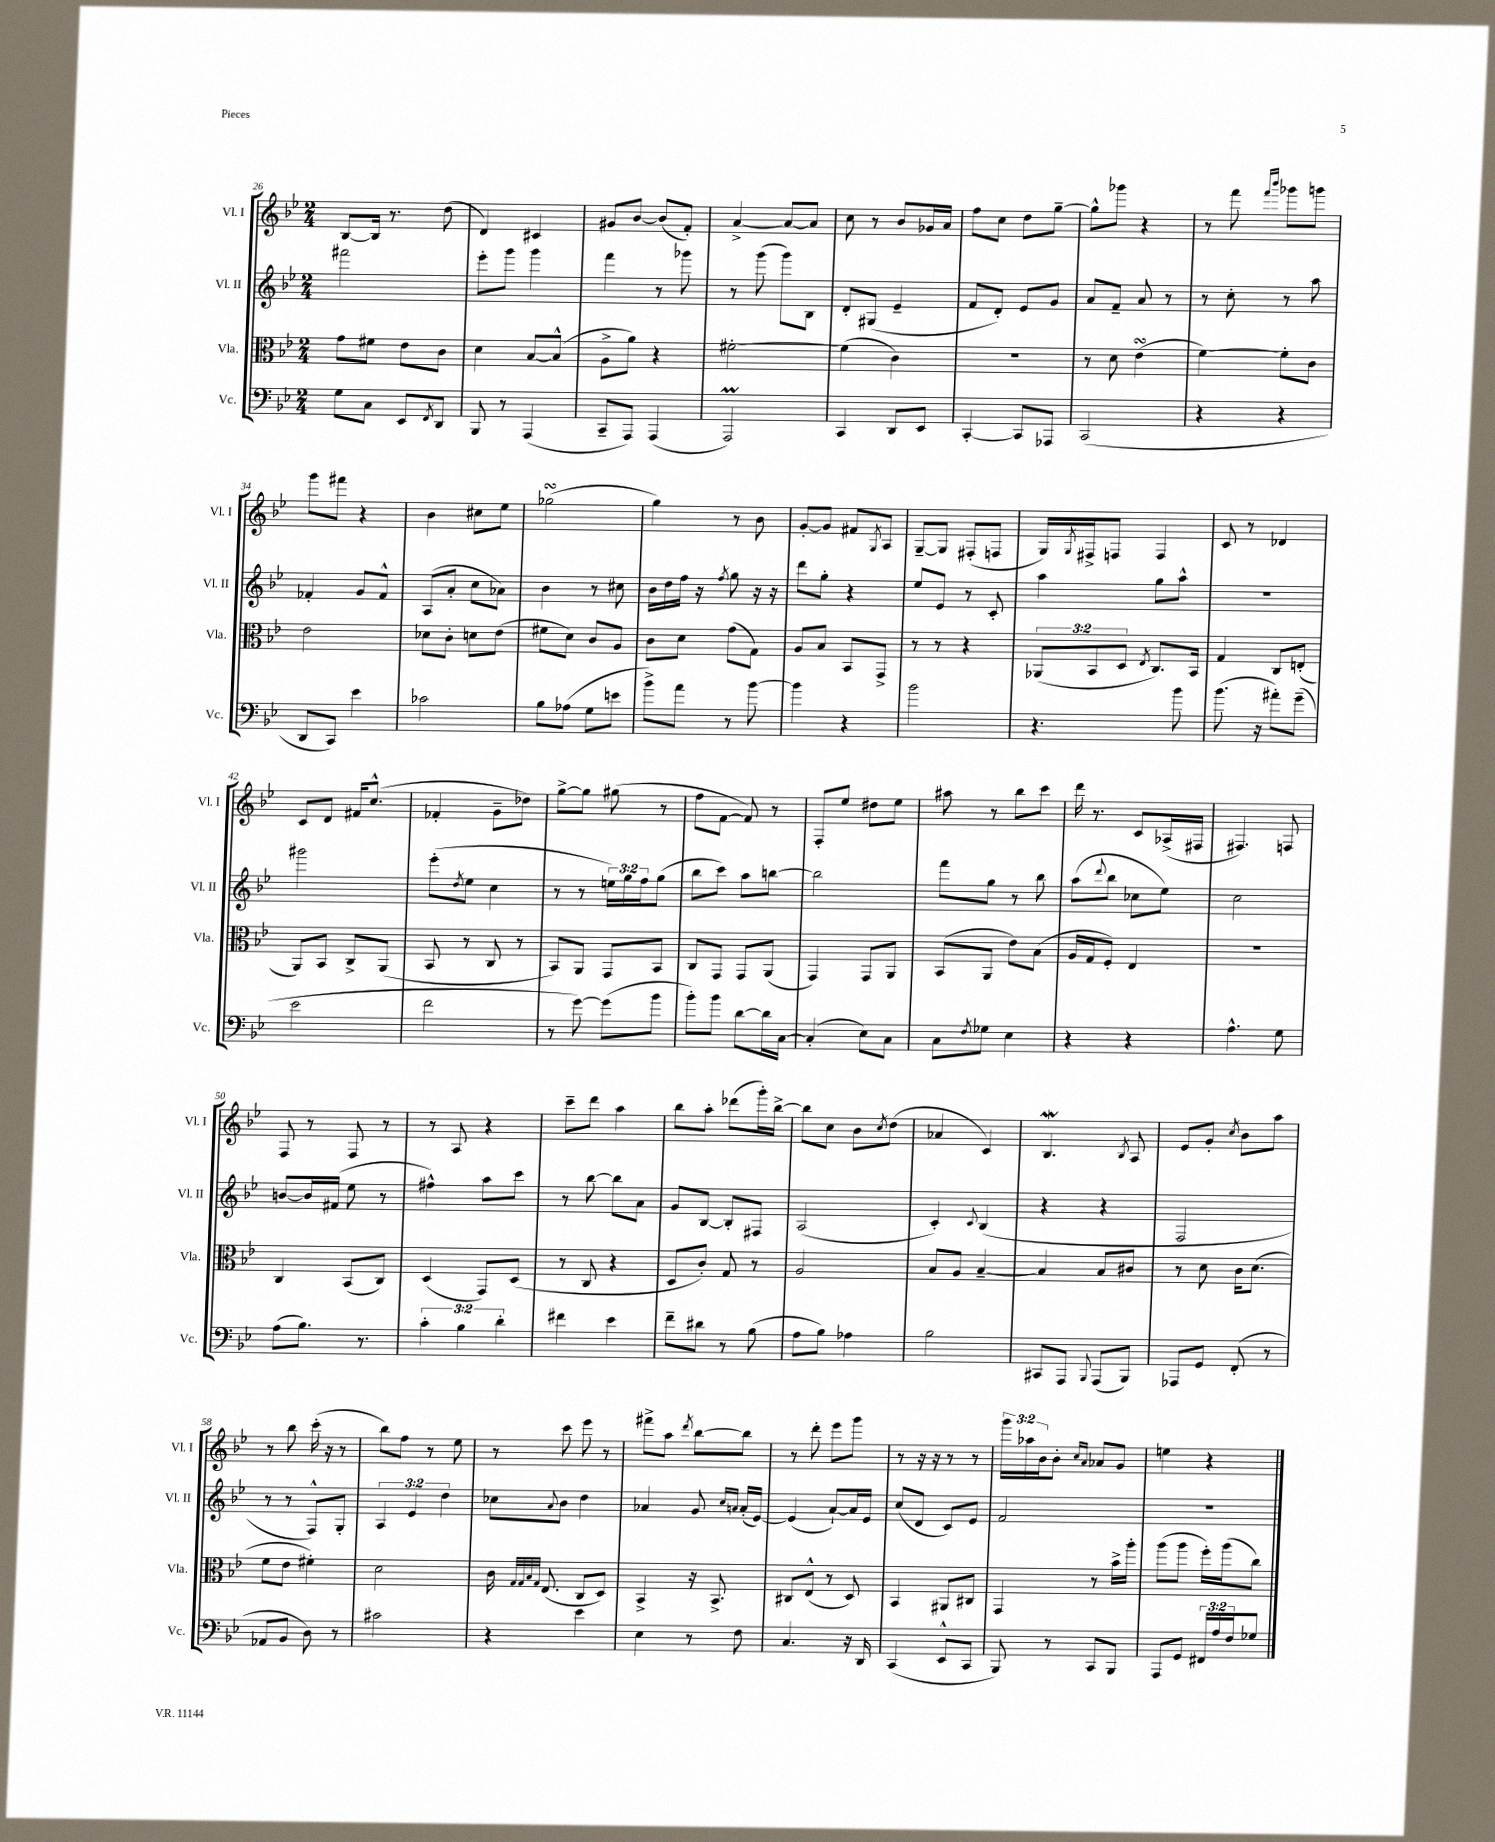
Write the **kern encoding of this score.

**kern	**kern	**kern	**kern
*part4	*part3	*part2	*part1
*staff4	*staff3	*staff2	*staff1
*I"Vc.	*I"Vla.	*I"Vl. II	*I"Vl. I
*I'Vc.	*I'Vla.	*I'Vl. II	*I'Vl. I
*clefF4	*clefC3	*clefG2	*clefG2
*k[b-e-]	*k[b-e-]	*k[b-e-]	*k[b-e-]
*M2/4	*M2/4	*M2/4	*M2/4
=26	=26	=26	=26
8G\L	8g\L	2fff#X\	[8B-/L
8C\J	8f#X\J	.	16B-/Jk]
.	.	.	8.r
8EE-/L	8e-\L	.	.
8qFF/	.	.	.
8DD/J	8c\J	.	(8dd\
=27	=27	=27	=27
8BBB-/	4d\	8eee-'\L	4d/)
8r	.	8ggg\J	.
(4AAA/	[8B-/L	4ggg\	4c#X/
.	(8B-^^/J]	.	.
=28	=28	=28	=28
8CC~/L	8A^\L	4fff\	8g#X/L
8AAA/J)	8a\J)	.	[8b-/J
(4AAA/	4r	8r	(8b-/L]
.	.	8ggg-X\	8f'/J)
=29	=29	=29	=29
2AAAm/)	[2f#X'\	8r	[4a^/
.	.	(8ggg\	.
.	.	8ggg\L)	8a/L_
.	.	8B-\J	8a/J]
=30	=30	=30	=30
4CC/	(4f#\]	8d'/L	8cc\
.	.	(8G#X/J	8r
8DD/L	4c\)	4e-~/	8b-/L
8EE-/J	.	.	16g-X/L
.	.	.	16a/JJ
=31	=31	=31	=31
[4CC'/	2r	8f/L	8ff\L
.	.	8d'/J)	8cc\J
8CC/L]	.	8e-/L	8dd\L
8AAA-X/J	.	8g/J	[8gg~\J
=32	=32	=32	=32
(2CC/	8r	8a/L	8gg^^\L]
.	8d\	8f~/J	8ggg-X\J
.	(4e-sSSs\	8a/	4r
.	.	8r	.
=33	=33	=33	=33
4r	[4f\)	8r	8r
.	.	8cc'\	8fff\
.	.	.	16qqfff/LL
.	.	.	16qqbbb-/JJ
4r	8f'\L]	8r	8ggg-X\L
.	8c\J	8aa\	8gggn\J
!!LO:LB:g=z
=34	=34	=34	=34
8DD/L	2e-\	4f-X'/	8ggg\L
8CC/J)	.	.	8fff#X\J
4e-\	.	8g/L	4r
.	.	8f-^^/J	.
=35	=35	=35	=35
2c-X\	8d-X\L	(8A/L	4b-\
.	8c'\J	8a'/J	.
.	8dn\L	8cc\L	8cc#X\L
.	(8e-\J	8a-X\J)	8ee-\J
=36	=36	=36	=36
8B-\L	8f#X\L	4b-\	(2gg-XsSSs\
(8A-X\J	8d\J)	.	.
8G\L	8c/L	8r	.
8en\J	8A/J	8cc#X\	.
=37	=37	=37	=37
8b-^\L)	8c\L	16b-\LL	4gg\)
.	.	16dd\	.
8a\J	8d\J	16ff\JJ	.
.	.	16r	.
.	.	8qff/	.
8r	(8g\L	8gg\	8r
[8b-\	8G\J)	16r	8b-\
.	.	16r	.
=38	=38	=38	=38
4b-\]	8A/L	8ddd\L	[8g'/L
.	8B-/J	8gg'\J	8g/J]
4r	8BB-/L	4r	8f#X/L
.	.	.	8qG/
.	8GG^/J	.	8A/J
=39	=39	=39	=39
2b-\	8r	8ee-/L	[8G~/L
.	8r	8e-/J	8G/J]
.	4r	8r	(8F#X'/L
.	.	8c'/	8Fn/J
=40	=40	=40	=40
4.r	(12AA-X/L	4aa\	16G/LL)
.	.	.	8qG/
.	.	.	16F#X^/J
.	12BB-/	.	.
.	.	.	8Fn/J
.	12D/J	.	.
.	8qE-/	.	.
.	8.C/L)	8gg\L	4F/
8b-\	.	8aa^^\J	.
.	16BB-/Jk	.	.
=41	=41	=41	=41
(8.b-\	4G/	2r	8c/
.	.	.	8r
16r	.	.	.
8a#X'\L)	8C/L	.	4d-X/
(8g~\J	(8En'/J	.	.
!!LO:LB:g=z
=42	=42	=42	=42
2e-\	8AA/L)	2ggg#X\	8c/L
.	8BB-/J	.	8d/J
.	8C^/L	.	16f#X/KL
.	.	.	(8.cc^^/J
.	(8AA/J	.	.
=43	=43	=43	=43
2f\	8BB-/	(8eee-'\L	4f-X'/
.	.	8qdd/	.
.	8r	8ee-\J	.
.	8C/	4cc\	8g~\L
.	8r	.	8dd-X\J)
=44	=44	=44	=44
8r	8BB-/L)	8r	[8gg^\L
[8g\)	8AA/J	8r	8gg\J]
(8g\L]	8GG/L	24een\LL)	(8gg#X\
.	.	24gg\	.
.	.	24ff\J	.
8b-\J	8BB-/J	(8gg\J	8r
=45	=45	=45	=45
8b-'\L)	8C/L	8bb-\L	8ff\L
8b-\J	8GG/J	8ccc\J)	[8f\J
[8d\L	8GG/L	8aa\L	8f/])
16d\L]	(8AA/J	[8bbn\J	8r
[16C\JJ	.	.	.
=46	=46	=46	=46
(4C'/]	4GG/)	2bb\]	8F'/L
.	.	.	8ee-/J
8E-\L)	8GG/L	.	8dd#X\L
8C\J	8AA/J	.	8ee-\J
=47	=47	=47	=47
8C\L	(8BB-/L	8fff\L	8aa#X\
8qF/	.	.	.
8G-X\J	8AA/J	8gg\J	8r
4E-\	8e-\L)	8r	8bb-\L
.	(8B-\J	8bb-\	8ccc\J
=48	=48	=48	=48
4r	16A/LL	(8aa\L	16ddd\
.	16G/J	.	8.r
.	.	8qqddd/	.
.	8F'/J)	8bb-\J	.
4r	4E-/	8cc-X\L	8c/L
.	.	8ee-\J)	(16A-X^/L
.	.	.	16F#X/JJ
=49	=49	=49	=49
4.A^^\	2r	2cc\	4.F#X/)
8G\	.	.	8Fn/
!!LO:LB:g=z
=50	=50	=50	=50
(8A\L	4C/	[8bn/L	8F/
8.B-\J)	.	16b/L]	8r
.	.	(16f#X/JJ	.
.	(8BB-/L	8ee-\	8F/
8.r	.	.	.
.	8C/J)	8r	8r
=51	=51	=51	=51
6c'\	(4D/	4ff#X^^\)	8r
.	.	.	8A/
6B-\	.	.	.
.	8GG/L)	8aa\L	4r
6d'\	.	.	.
.	(8D/J	8ccc\J	.
=52	=52	=52	=52
4f#X\	8r	8r	8ccc~\L
.	8C/	[8bb-\	8ddd\J
4e-\	4r	8bb-\L]	4aa\
.	.	8a\J	.
=53	=53	=53	=53
8f~\L	8D/L	8g/L	8bb-\L
8d#X\J	8c'/J)	[8B-/J	8aa'\J
8r	8G/	8B-'/L]	(8ddd-X\L
(8B-\	8r	8F#X/J	16ggg'\L)
.	.	.	[16bb-^\JJ
=54	=54	=54	=54
8A\L	2A/	(2A/	8bb-\L]
8B-\J)	.	.	8cc\J
4A-X\	.	.	8b-\L
.	.	.	8qcc/
.	.	.	(8dd\J
=55	=55	=55	=55
2B-\	8B-/L	4c'/)	4a-X/
.	8A/J	.	.
.	.	8qqc/	.
.	[4B-~/	(4B-/	4c/)
=56	=56	=56	=56
8CC#X/L	4B-/]	4r	4.B-w/
8AAA/J	.	.	.
8qqBBB-/	.	.	.
(8AAA/L	8B-/L	4r	.
.	.	.	8qB-/
8BBB-/J)	8c#X/J	.	8A/
=57	=57	=57	=57
8AAA-X/L	8r	2F/	8e-/L
8GG/J	8d\	.	8g'/J
.	.	.	8qcc/
(8FF'/	16c\KL	.	8b-\L
.	(8.d\J	.	.
8r	.	.	8aa\J
!!LO:LB:g=z
=58	=58	=58	=58
8AA-X/L	8f\L	8r	8r
8BB-/J	8e-\J	8r	8bb-\
8D\)	4f#X'\)	8F^^/L)	(16ccc'\
.	.	.	16r
8r	.	8G'/J	8r
=59	=59	=59	=59
2c#X\	2d\	6A/	8bb-\L)
.	.	.	8ff\J
.	.	6e-/	.
.	.	.	8r
.	.	6dd\	.
.	.	.	8ee-\
=60	=60	=60	=60
4r	16c\	8cc-X\L	8r
.	32qqG/LLL	.	.
.	32qqG/	.	.
.	32qqB-/	.	.
.	32qqG/JJJ	.	.
.	(8.E-/	.	.
.	.	8qqa/	.
.	.	8b-\J	8ccc\
4e-\	8C/L	4dd\	8eee-\
.	8D/J)	.	8r
=61	=61	=61	=61
4E-\	4BB-^/	4a-X/	8fff#X^\L
.	.	.	8aa\J
.	.	.	8qddd/
8r	16r	8g/	[8bb-\L
.	8.BB-^/	.	.
.	.	16qqcc/LL	.
.	.	16qqan/JJ	.
8F\	.	(16a'/LL	8bb-\J]
.	.	[16e-/JJ)	.
=62	=62	=62	=62
4.C/	8C#X/L	(4e-/]	8r
.	(8E-^^/J	.	8ddd'\
.	8r	[8a`/L)	8eee-\L
16r	8D/)	16a/L]	8ggg\J
16DD/	.	16e-/JJ	.
=63	=63	=63	=63
(4CC/	4BB-/	(8cc/L	8r
.	.	8d/J	16r
.	.	.	16r
8EE-^^/L	8AA#X/L	8c/L)	8r
8CC/J	8C#X/J	8e-/J	8r
=64	=64	=64	=64
8BBB-/)	4GG/	2f/	24ggg\LL
.	.	.	24aa-X\
.	.	.	24b-\J
8r	.	.	8b-'\J
.	.	.	16qqcc/LL
.	.	.	16qqa/JJ
8CC/L	8r	.	8a-X/L
8BBB-/J	16b-^\LL	.	8g/J
.	16aa'\JJ	.	.
=65	=65	=65	=65
8AAA/L	(8aa\L	2r	4een\
8GG/J	8aa\J	.	.
24FF#X/LL	16ff'\LL)	.	4r
24A/	.	.	.
.	(16aa\J	.	.
24F/J	.	.	.
8G-X/J	8cc\J)	.	.
==	==	==	==
*-	*-	*-	*-
